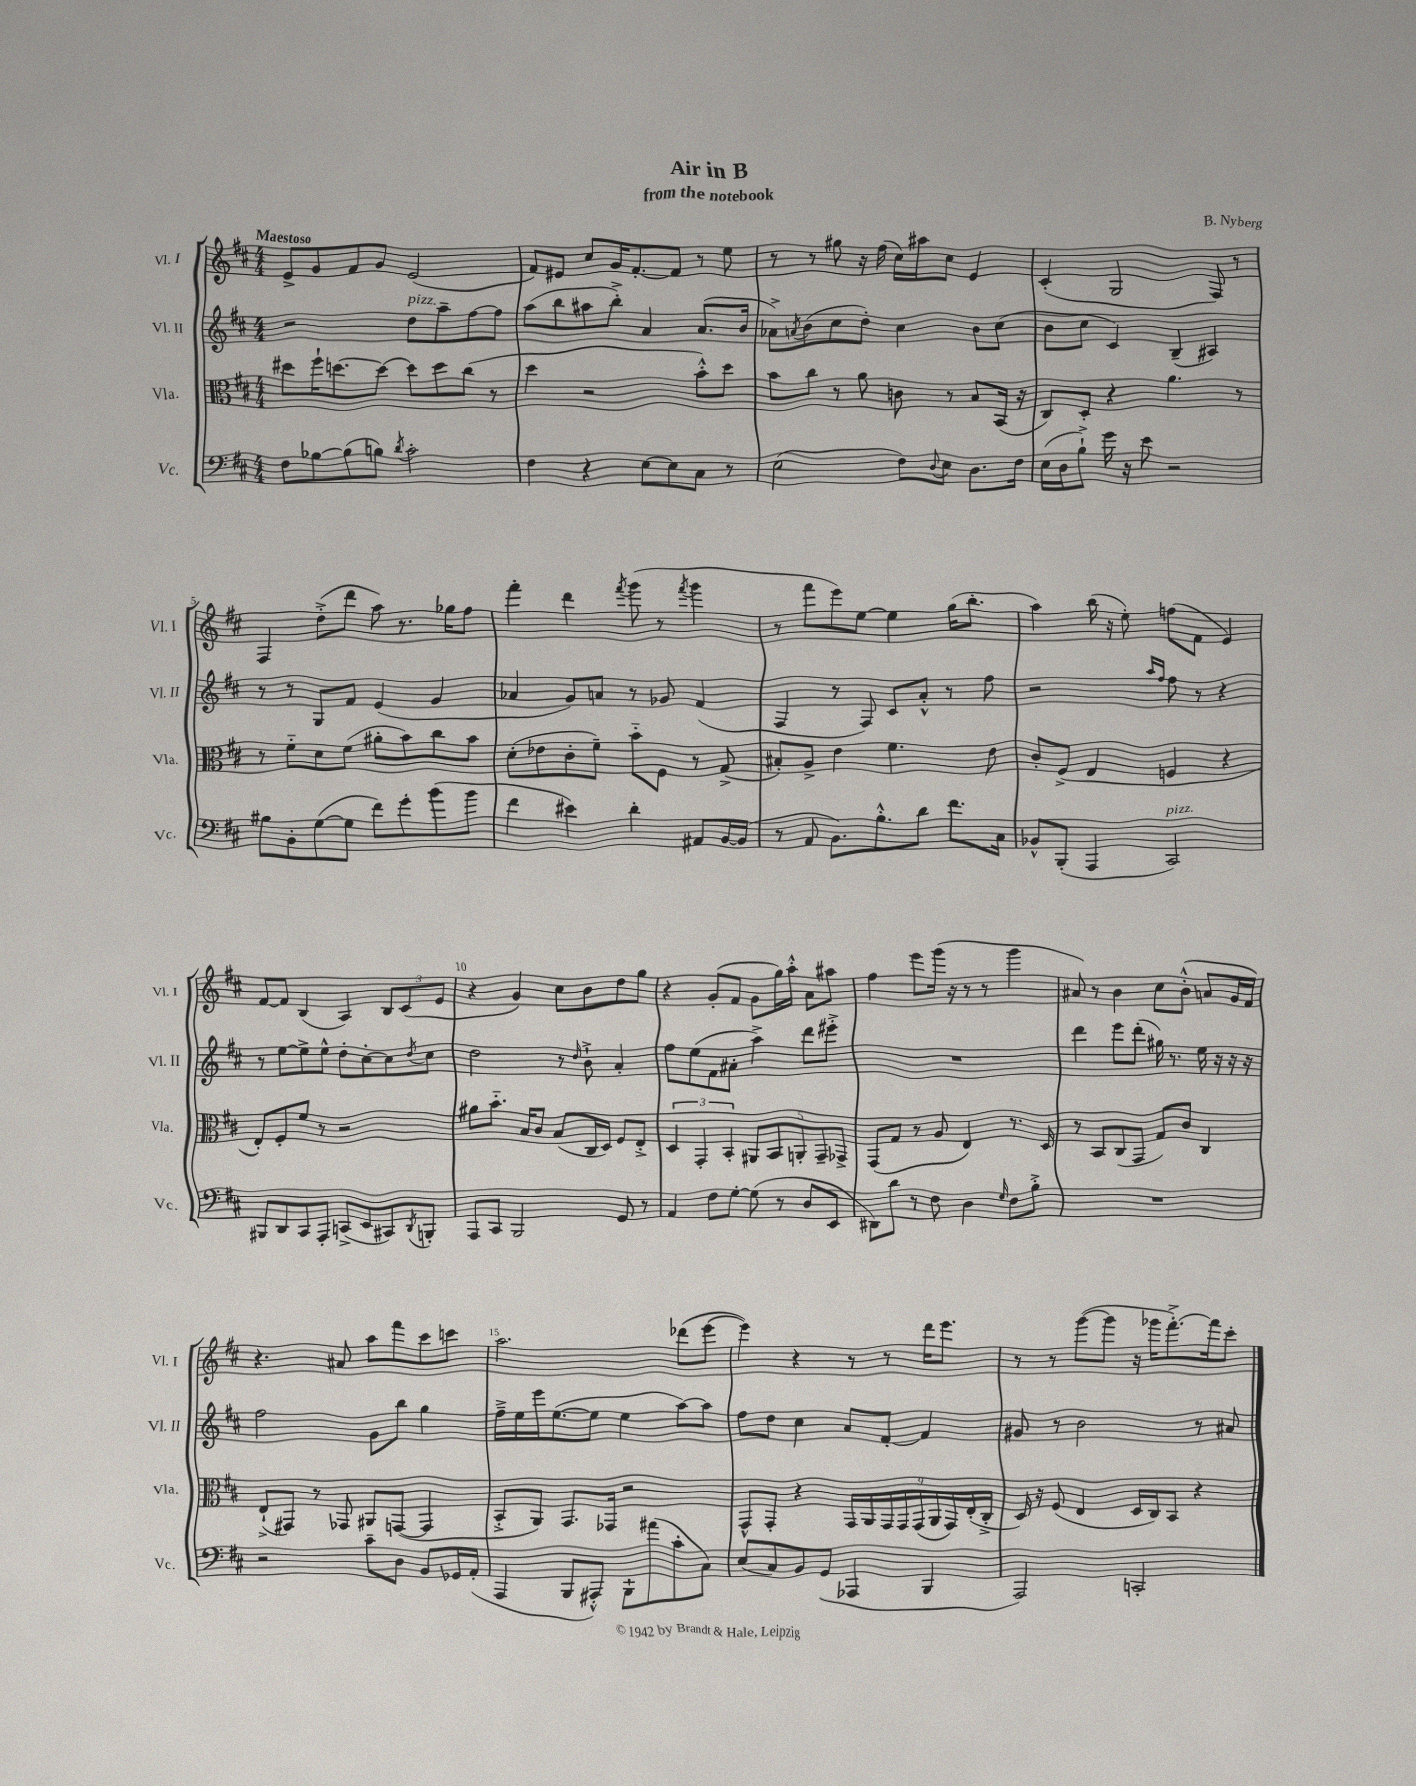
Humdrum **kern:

**kern	**kern	**kern	**kern
*part4	*part3	*part2	*part1
*staff4	*staff3	*staff2	*staff1
*I"Vc.	*I"Vla.	*I"Vl. II	*I"Vl. I
*I'Vc.	*I'Vla.	*I'Vl. II	*I'Vl. I
*clefF4	*clefC3	*clefG2	*clefG2
*k[f#c#]	*k[f#c#]	*k[f#c#]	*k[f#c#]
*M4/4	*M4/4	*M4/4	*M4/4
=1	=1	=1	=1
!	!	!	!LO:TX:a:B:t=Maestoso
8F#\L	8dd#X\L	2r	8e^/L
[8B-X\	16ff#`\K	.	8g/
.	[8.ddn\	.	.
(8B-\]	.	.	8f#/
8Bn\J)	8dd\J_	.	8g/J
8qd/	.	.	.
!	!	!LO:TX:a:i:t=pizz.	!
2c#'\	8dd\L]	8dd\L	(2e/
.	8dd\	8aa~\	.
.	(8cc#\J	[8ff#\	.
.	8r	8ff#\J]	.
=2	=2	=2	=2
4F#\	4dd\	(8aa\L	8f#/L)
.	.	8bb\	8e#X/J
4r	2r	8aa#X\	8cc#/L
.	.	8bb'^\J)	16g/K
.	.	.	[8.f#'/
[8E\L	.	4a/	.
8E\]	.	.	8f#/J]
8C#\J	8b'^^\L)	(8.a/L	8r
8r	8dd\J	.	8ee\
.	.	16b/Jk	.
=3	=3	=3	=3
(2E\	8b\L	8a-X^\L)	8r
.	.	8qan/	.
.	8cc#\J	(8b\	8r
.	8r	8cc#\	8gg#X\
.	8a\	8dd'\J)	16r
.	.	.	(16ff#\
8F#\L)	8cn\	4cc#\	16cc#\LL)
.	.	.	16aa#X\J
8qqD/	.	.	.
8E\J	8r	.	8cc#\J
8.D\L	8B/L	8b\L	4e/
.	(16BB/Jk	(8cc#\J	.
16F#\Jk	16r	.	.
=4	=4	=4	=4
(16E\LL	8C#/L)	8b\L	(4c#'/
16D\J	.	.	.
8B`^\J)	8D'/J	8cc#\J	.
16g\	4r	4c#/)	2G/
16r	.	.	.
8e\	.	.	.
2r	4.a\	(4B~/	.
.	.	4A#X/)	8F#/)
.	8r	.	8r
!!LO:LB:g=z
=5	=5	=5	=5
8B#X\L	8r	8r	4F#/
8BB'\	8f#\L	8r	.
([8G\	8d\	8G/L	(8dd'^\L
8G\J]	(8f#\J	8f#/J	8ddd\J
8f#\L)	8a#X'\L	(4e/	8aa\)
8g'\	8b\)	.	8.r
(8b\	8cc#\	4g/	.
.	.	.	16gg-X\KL
8b\J	8b\J	.	8ff#\J
=6	=6	=6	=6
4f#\	(8d'\L	4a-X/	4fff#'\
.	8e-X\	.	.
4e#X\)	8c#'\	8g/L)	4ddd\
.	8f#~\J)	8an/J	.
.	.	.	8qfff#/
4d'\	8b\L	8r	(8ggg\
.	8F#\J	8g-X/	8r
.	.	.	8qfff#/
8AA#X/L	8r	(4f#/	4ggg\
[16BB/L	(8G^/	.	.
(16BB/JJ]	.	.	.
=7	=7	=7	=7
8r	8B#X'/L)	4F#/	8r
8AA/	8A^/J	.	8fff#\L
8.BB\L)	4e\	8r	8eee\)
.	.	8F#/)	[8ee\J
8.B'^^\	.	.	.
.	4.f#\	8c#/L	4ee\]
8d\J	.	8a'^^/J	.
8.f#\L	.	8r	(16gg\KL
.	.	.	8.bb'\J
.	8e\	8ff#\	.
16C#\Jk	.	.	.
=8	=8	=8	=8
8BB-X^^/L	8c#'/L	2r	4aa\)
(8BBB'/J	(8F#^/J	.	.
4AAA/	4E/	.	(16bb\
.	.	.	16r
.	.	.	8ee'\)
.	.	16qqaa/LL	.
.	.	16qqff#/JJ	.
!LO:TX:a:i:t=pizz.	!	!	!
2CC#/)	4Fn/	8ff#\	(8ffn\L
.	.	8r	8f#\J
.	4r	4r	4e/)
!!LO:LB:g=z
=9	=9	=9	=9
8BBB#X/L	8E'/L)	8r	[8f#/L
8DD/	8F#'/	[8ee\L	8f#/J]
8CC#/	8f#/J	8ee^\]	(4B/
8AAA'/J	8r	8ee^^\J	.
(8CCn^/L	2r	8dd'\L	4A/)
8EE/	.	[8cc#'\	.
8CC#X/)	.	8cc#\]	12B/L
.	.	.	(12c#/
8qDD/	.	8qdd/	.
8BBBn'/J	.	8cc#\J	.
.	.	.	12e/J
=10	=10	=10	=10
8AAA/L	8a#X\L	2dd\	4r
8CC#/J	8.b\J	.	.
2BBB/	.	.	4g/)
.	16B/KL	.	.
.	8c#/J	.	.
.	(8B/L	8r	8cc#\L
.	.	16qqdd/	.
.	16C#/L	8b`^\	8b\
.	16D/JJ)	.	.
8GG/	8F#/L	4a'/	8dd\
8r	8E'^/J	.	8gg\J
=11	=11	=11	=11
4AA/	6D/	8ff#\L	4r
.	.	(8ee\	.
.	6GG'/	.	.
8F#\L	.	8f#\	(8g'/L
.	6BB'/	.	.
[8G'\J	.	8a#X'\J	8f#/J
(8G\]	10AA#X/L	4aa^\)	8g\L
.	10BB/	.	.
8r	.	.	16gg\L)
.	.	.	16aa'^^\JJ
.	10AAn'/	.	.
8D/L	.	8ddd\L	8a\L
.	10GG~/	.	.
8EE/J	.	8eee#X'^\J	8aa#X\J
.	10GG-X^/J	.	.
=12	=12	=12	=12
8DD#X\L)	(8GG/L	1r	4ff#\
8d\J	8G/J	.	.
8r	8r	.	8eee\L
8F#\	8A/	.	(16ggg\Jk
.	.	.	16r
4D\	4E/)	.	8r
.	.	.	8r
16qqG/	.	.	.
8F#\L	8.r	.	4ggg\
8B'^\J	.	.	.
.	16D/	.	.
=13	=13	=13	=13
1r	8r	4ddd\	8a#X/)
.	8BB/L	.	8r
.	(8C#/	8eee\L	4b\
.	8GG/J	(8ddd'\J	.
.	8G/L)	16gg#X\)	8cc#\L
.	.	8.r	.
.	8c#/J	.	(8b'^^\J
.	4C#/	16ee\	8an/L
.	.	16r	.
.	.	16r	16g/L
.	.	16r	16f#/JJ)
!!LO:LB:g=z
=14	=14	=14	=14
2r	(8E`^/L	2ff#\	4.r
.	8GG#X/J)	.	.
.	8r	.	.
.	8GG-X/	.	8a#X/
8c#~\L	8AA#X/L	8g\L	8aa\L
8D\J	([8GGn/J	8bb\J	8fff#\
8BB/L	4GG/]	4gg\	8ccc#\
16GG-X/L	.	.	8cccn\J
(16AA'/JJ	.	.	.
=15	=15	=15	=15
4AAA/	8BB'^/L	16ff#~^\LL	2.aa\
.	.	16ee\	.
.	8AA/J)	16eee\J	.
.	.	([8.ee\	.
8BBB/L	8.GG/L	.	.
8AAA#X'^^/J)	.	8ee\J]	.
.	16GG-X/Jk	.	.
8BBB`\L	2r	4ee\	.
(8a#X\	.	.	.
8c#'\	.	[8aa\L)	(8ddd-X\L
8C#\J)	.	8aa\J]	[8eee\J
=16	=16	=16	=16
(8E/L	8GG^^/L	8ff#\L	4eee\])
8C#/)	8GG'/J	8dd\J	.
8BB/	4r	4cc#\	4r
(8GG/J	.	.	.
4AAA-X/	18GG/LL	8a/L	8r
.	18AA/	.	.
.	18GG/	.	.
.	.	[8f#'/J	8r
.	18GG/	.	.
.	(18GG/	.	.
4BBB/	.	4f#/]	16ddd\KL
.	18AA/	.	.
.	.	.	8.eee\J
.	18GG/)	.	.
.	(18E'/	.	.
.	18C#'^/JJ	.	.
=17	=17	=17	=17
2AAA/)	16D/)	8g#X/	8r
.	16r	.	.
.	(8F#/	8r	8r
.	4E/	2b\	([8ggg\L
.	.	.	8ggg\J]
2CCn'/	16D/LL	.	16r
.	16C#/J)	.	16ggg-X\KL
.	8BB/J	.	[8.fff#'^\)
.	4r	8r	.
.	.	.	16fff#\k]
.	.	8a#X/	8ccc#'\J
==	==	==	==
*-	*-	*-	*-
